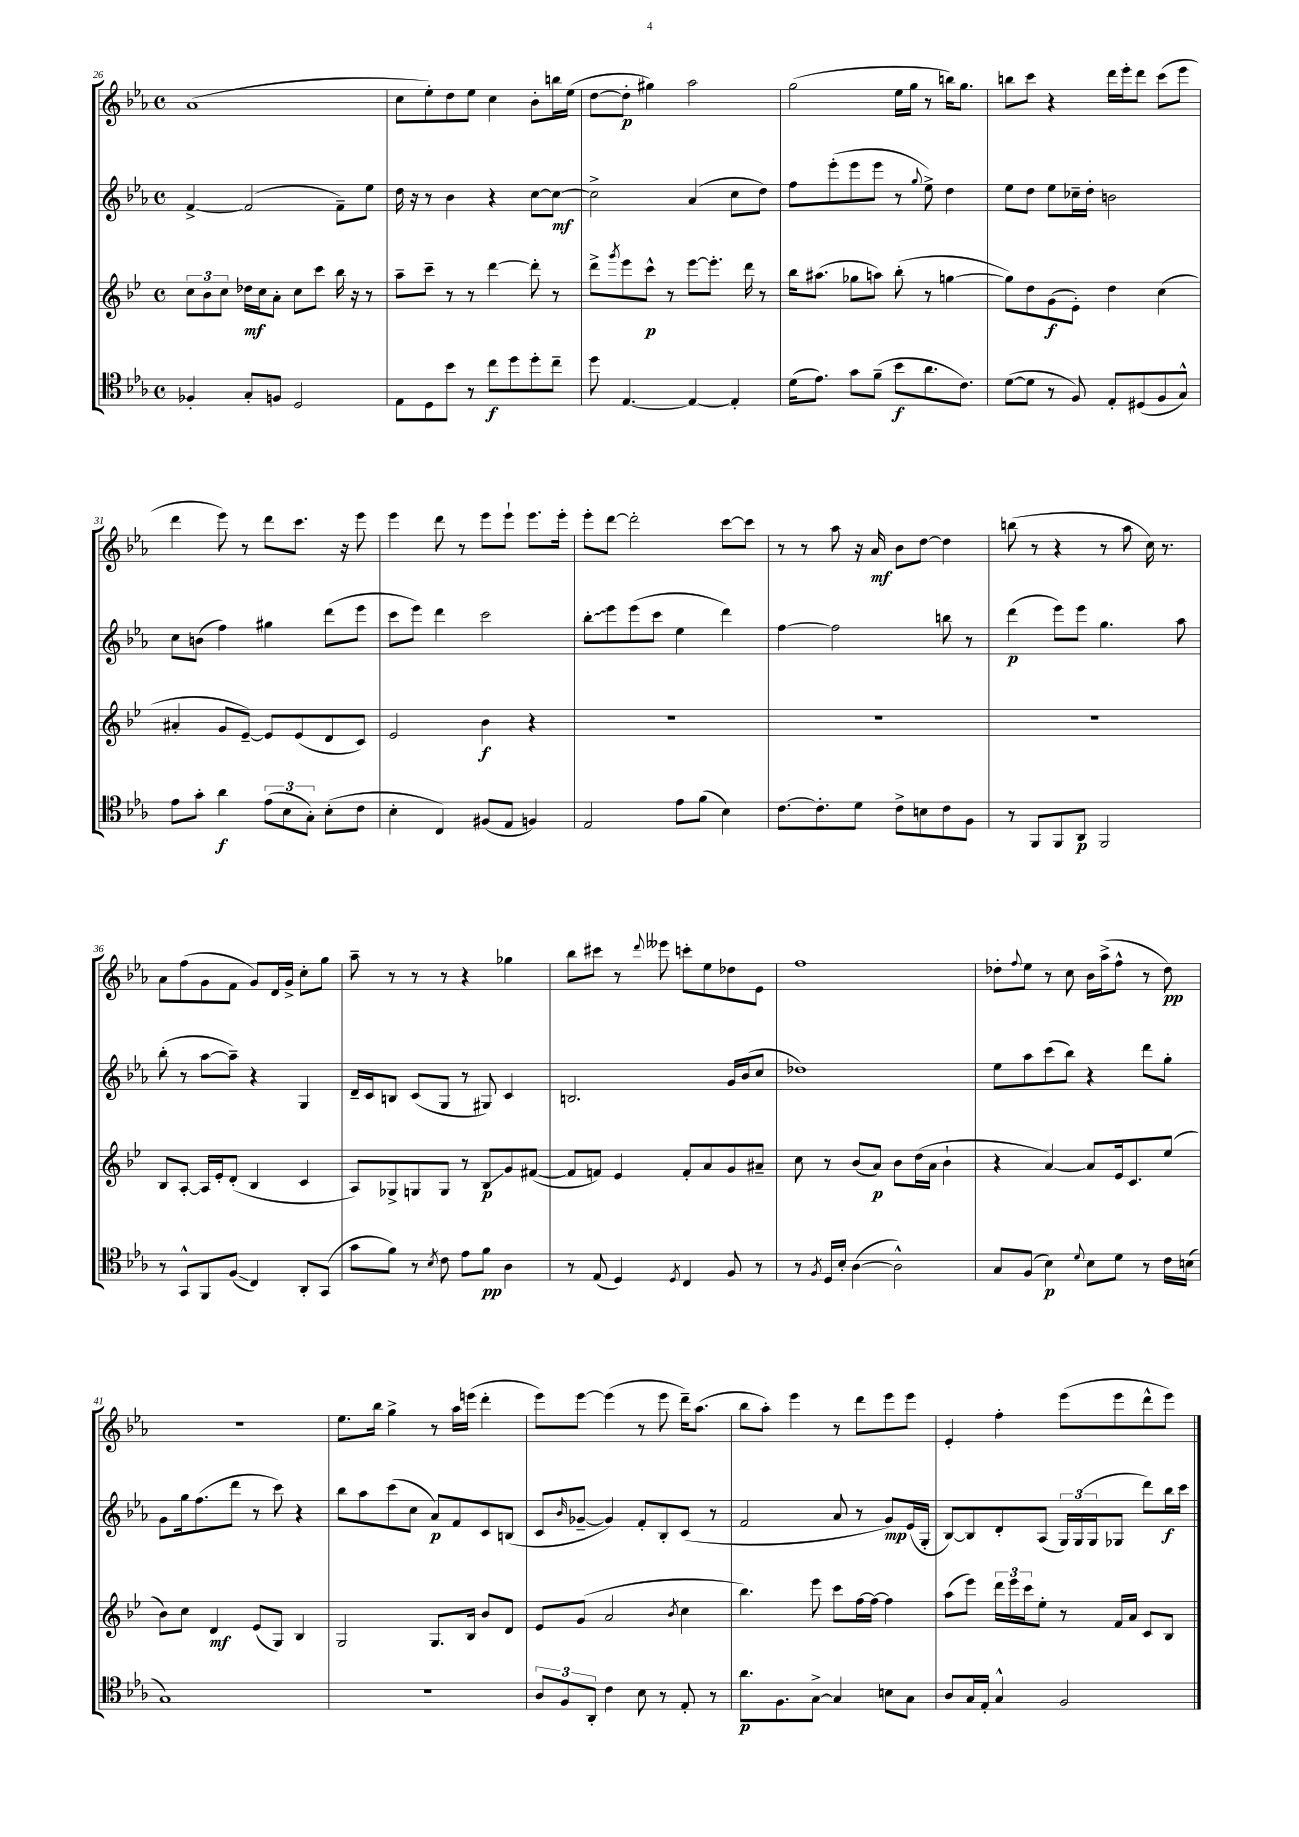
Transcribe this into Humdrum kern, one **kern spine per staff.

**kern	**kern	**kern	**kern
*staff4	*staff3	*staff2	*staff1
*clefC4	*clefG2	*clefG2	*clefG2
*k[b-e-a-]	*k[b-e-]	*k[b-e-a-]	*k[b-e-a-]
*M4/4	*M4/4	*M4/4	*M4/4
*met(c)	*met(c)	*met(c)	*met(c)
4F-'/	12cc\L	[4f^/	(1a-
.	12b-\	.	.
.	12cc\J	.	.
8G'/L	16dd-\LL	(2f/]	.
.	16cc\J	.	.
8F/J	8a'\J	.	.
2D/	8cc\L	.	.
.	8ccc\J	.	.
.	16bb-\	8f~\L)	.
.	16r	.	.
.	8r	8ee-\J	.
=	=	=	=
8E-\L	8aa~\L	16dd\	8cc\L
.	.	16r	.
8D\	8ccc~\J	8r	8ee-'\)
8b-\J	8r	4b-\	8dd\
8r	8r	.	8ee-\J
8cc\L	[4ddd\	4r	4cc\
8dd\	.	.	.
8dd'\	8ddd'\]	[8cc\L	8b-'\L
8cc~\J	8r	8cc\_J	16bb\L
.	.	.	(16ee-\JJ
=	=	=	=
8dd\	8ddd^\L	2cc^\]	[8dd\L
.	8qggg/	.	.
[4.E-/	8eee-\	.	8dd'\]J
.	8ccc^^\J	.	4gg#\)
.	8r	.	.
4E-/_	[8eee-\L	(4a-/	2aa-\
.	8.eee-'\]J	.	.
4E-'/]	.	8cc\L	.
.	16ddd\	.	.
.	8r	8dd\J)	.
=	=	=	=
(16d\LK	16bb-\LK	8ff\L	(2gg\
8.e-\J)	(8.aa#\J	.	.
.	.	(8eee-'\	.
8g\L	8gg-\L	8eee-\	.
(8f~\J	8aa\J)	8eee-\J	.
8b-\L	(8bb-'\	8r	16ee-\LL
.	.	.	16gg\JJ
.	.	8qqgg/	.
8.a-\	8r	8ee-^\)	8r
.	[4gg\	4dd\	16bb\LK)
8.c\J)	.	.	8.gg\J
=	=	=	=
([8d\L	8gg\]L)	8ee-\L	8bb\L
8d\]J	8dd\	8dd\J	8ccc\J
8r	(8g\	8ee-\L	4r
8F/)	8e-'\J)	16cc-~\L	.
.	.	16dd'\JJ	.
8E-'/L	4dd\	2b\	16ddd\LL
.	.	.	16eee-'\J
(8D#/	.	.	8ddd\J
8F/	(4cc\	.	(8ccc\L
8G^^/J)	.	.	8eee-\J
=	=	=	=
8e-\L	4a#'/	8cc\L	4ddd\
8g'\J	.	(8b\J	.
4a-\	8g/L	4ff\)	8eee-\)
.	[8e-~/J)	.	8r
(12e-\L	8e-/]L	4gg#\	8ddd\L
12B-\	.	.	.
.	(8e-/	.	8.ccc\J
12G'\J)	.	.	.
(8B-'\L	8d/	(8ddd\L	.
.	.	.	16r
8c\J	8c/J)	8eee-\J	8eee-\
=	=	=	=
4B-'\	2e-/	8ccc\L	4eee-\
.	.	8eee-\J)	.
4C/)	.	4ddd\	8ddd\
.	.	.	8r
(8F#/L	4b-\	2ccc\	8eee-\L
8E-/J	.	.	8eee-`\J
4F/)	4r	.	8.eee-\L
.	.	.	16eee-'\Jk
=	=	=	=
2E-/	1r	8bb-'\L	8eee-'\L
.	.	8eee-\	[8ddd\J
.	.	(8eee-\	2ddd'\]
.	.	8ccc\J	.
8e-\L	.	4ee-\	.
(8f\J	.	.	.
4B-\)	.	4ddd\)	[8ccc\L
.	.	.	8ccc\]J
=	=	=	=
[8.c\L	1r	[4ff\	8r
.	.	.	8r
8.c'\]	.	.	.
.	.	2ff\]	8aa-\
8d\J	.	.	16r
.	.	.	16a-/
8c^\L	.	.	8b-\L
8B\	.	.	[8dd\J
8c\	.	8bb\	4dd\]
8F\J	.	8r	.
=	=	=	=
8r	1r	(4ddd\	(8bb\
8FF/L	.	.	8r
8FF/	.	8eee-\L)	4r
8AA-/J	.	8eee-\J	.
2FF/	.	4.gg\	8r
.	.	.	8aa-\
.	.	.	16cc\)
.	.	.	8.r
.	.	8aa-\	.
=	=	=	=
8r	8B-/L	(8bb-'\	8a-\L
8GG^^/L	[8A'/J	8r	(8ff\
8FF/	16A/]LL	[8aa-\L	8g\
.	16e-'/J	.	.
(8F/J	(8d'/J	8aa-~\]J)	8f\J
4C/)	4B-/	4r	8g/L)
.	.	.	16d/L
.	.	.	16g^/JJ
8AA-'/L	4c/	4G/	8cc'\L
(8GG/J	.	.	8gg\J
=	=	=	=
8g\L	8A/L)	16d~/LL	8aa-~\
.	.	16c/J	.
8f\J)	8G-^/	8B/J	8r
8r	8G/	(8c/L	8r
8qB-/	.	.	.
8c\	8G/J	8G/J	8r
8e-\L	8r	8r	4r
8f\J	8B-/L	8G#/)	.
4A-\	8g/	4c/	4gg-\
.	([8f#/J	.	.
=	=	=	=
8r	8f#/]L	2.B/	8bb-\L
(8E-/	8f/J)	.	8ccc#\J
4D/)	4e-/	.	8r
.	.	.	8qqddd/
.	.	.	8eee--\
8qD/	.	.	.
4C/	8f'/L	.	8ccc'\L
.	8a/	.	8ee-\
8F/	8g/	16g/LL	8dd-\
.	.	(16b-/J	.
8r	8a#~/J	8cc/J	8e-\J
=	=	=	=
8r	8cc\	1dd-)	1ff
8qF/	.	.	.
16D/LL	8r	.	.
16B-'/JJ	.	.	.
([4A-\	(8b-/L	.	.
.	8a/J)	.	.
2A-^^\])	8b-\L	.	.
.	(16dd\L	.	.
.	16a\JJ	.	.
.	4b-`\	.	.
=	=	=	=
8G/L	4r	8ee-\L	8dd-'\L
.	.	.	8qqff/
(8F/J	.	8aa-\	8ee-\J
4B-\)	[4a/)	(8ccc\	8r
.	.	8bb-\J)	8cc\
8qqd/	.	.	.
8B-\L	8a/]L	4r	16b-\LL
.	.	.	(16aa-^\J
8d\J	16e-/k	.	8ff^^\J
.	8.c/	.	.
8r	.	8ddd\L	8r
16c\LL	(8ee-/J	8gg'\J	8dd-\)
(16B\JJ	.	.	.
=	=	=	=
1G)	8b-\L)	8g\L	1r
.	8cc\J	16gg\k	.
.	.	(8.ff\	.
.	4d/	.	.
.	.	8ddd\J	.
.	(8e-/L	8r	.
.	8G/J)	8ccc\)	.
.	4B-/	4r	.
=	=	=	=
1r	2G/	8bb-\L	8.ee-\L
.	.	8aa-\	.
.	.	.	16bb-\Jk
.	.	(8ccc\	4gg^\
.	.	8cc\J	.
.	8.G/L	8a-/L)	8r
.	.	8f/	16aa-\LL
.	16B-/Jk	.	(16eee\JJ
.	8b-/L	8c/	4ddd'\
.	8d/J	(8B/J	.
=	=	=	=
12A-/L	8e-/L	8c/L	8eee-\L)
12F/	.	.	.
.	.	16qqb-/	.
.	(8g/J	[8g-~/J	[8eee-\J
12AA-'/J	.	.	.
4c\	2a/	4g-/])	(4eee-\]
8B-\	.	8f'/L	8r
8r	.	8B-'/	8eee-\
.	8qb-/	.	.
8E-'/	4cc\	(8c/J	16ddd~\LK)
.	.	.	(8.aa-\J
8r	.	8r	.
=	=	=	=
8.a-\L	4.bb-\)	2f/	8bb-\L
.	.	.	8aa-'\J)
8.F\	.	.	.
.	.	.	4eee-\
[8G^\J	8eee-\	.	.
4G/]	8ccc\L	8a-/	8r
.	[16ff\L	8r	8ddd\L
.	16ff\_JJ	.	.
8B\L	4ff\]	8g/L)	8eee-\
8G\J	.	(16e-/L	8eee-\J
.	.	16G'/JJ	.
=	=	=	=
8A-/L	(8aa\L	[8B-/L)	4e-'/
16G/L	8eee-\J)	8B-/]	.
16E-'/JJ	.	.	.
4G^^/	24ddd\LL	8d'/	4ff'\
.	24eee-\	.	.
.	24ccc\J	.	.
.	8ee-'\J	(8A-/J	.
2F/	8r	24G/LL)	(8eee-\L
.	.	(24G/	.
.	.	24G/J	.
.	16f/LL	8G-/J	8eee-\
.	16a/JJ	.	.
.	8c/L	8ddd\L)	8ddd^^\
.	8B-/J	16bb-\L	8eee-\J)
.	.	16ccc\JJ	.
==	==	==	==
*-	*-	*-	*-
